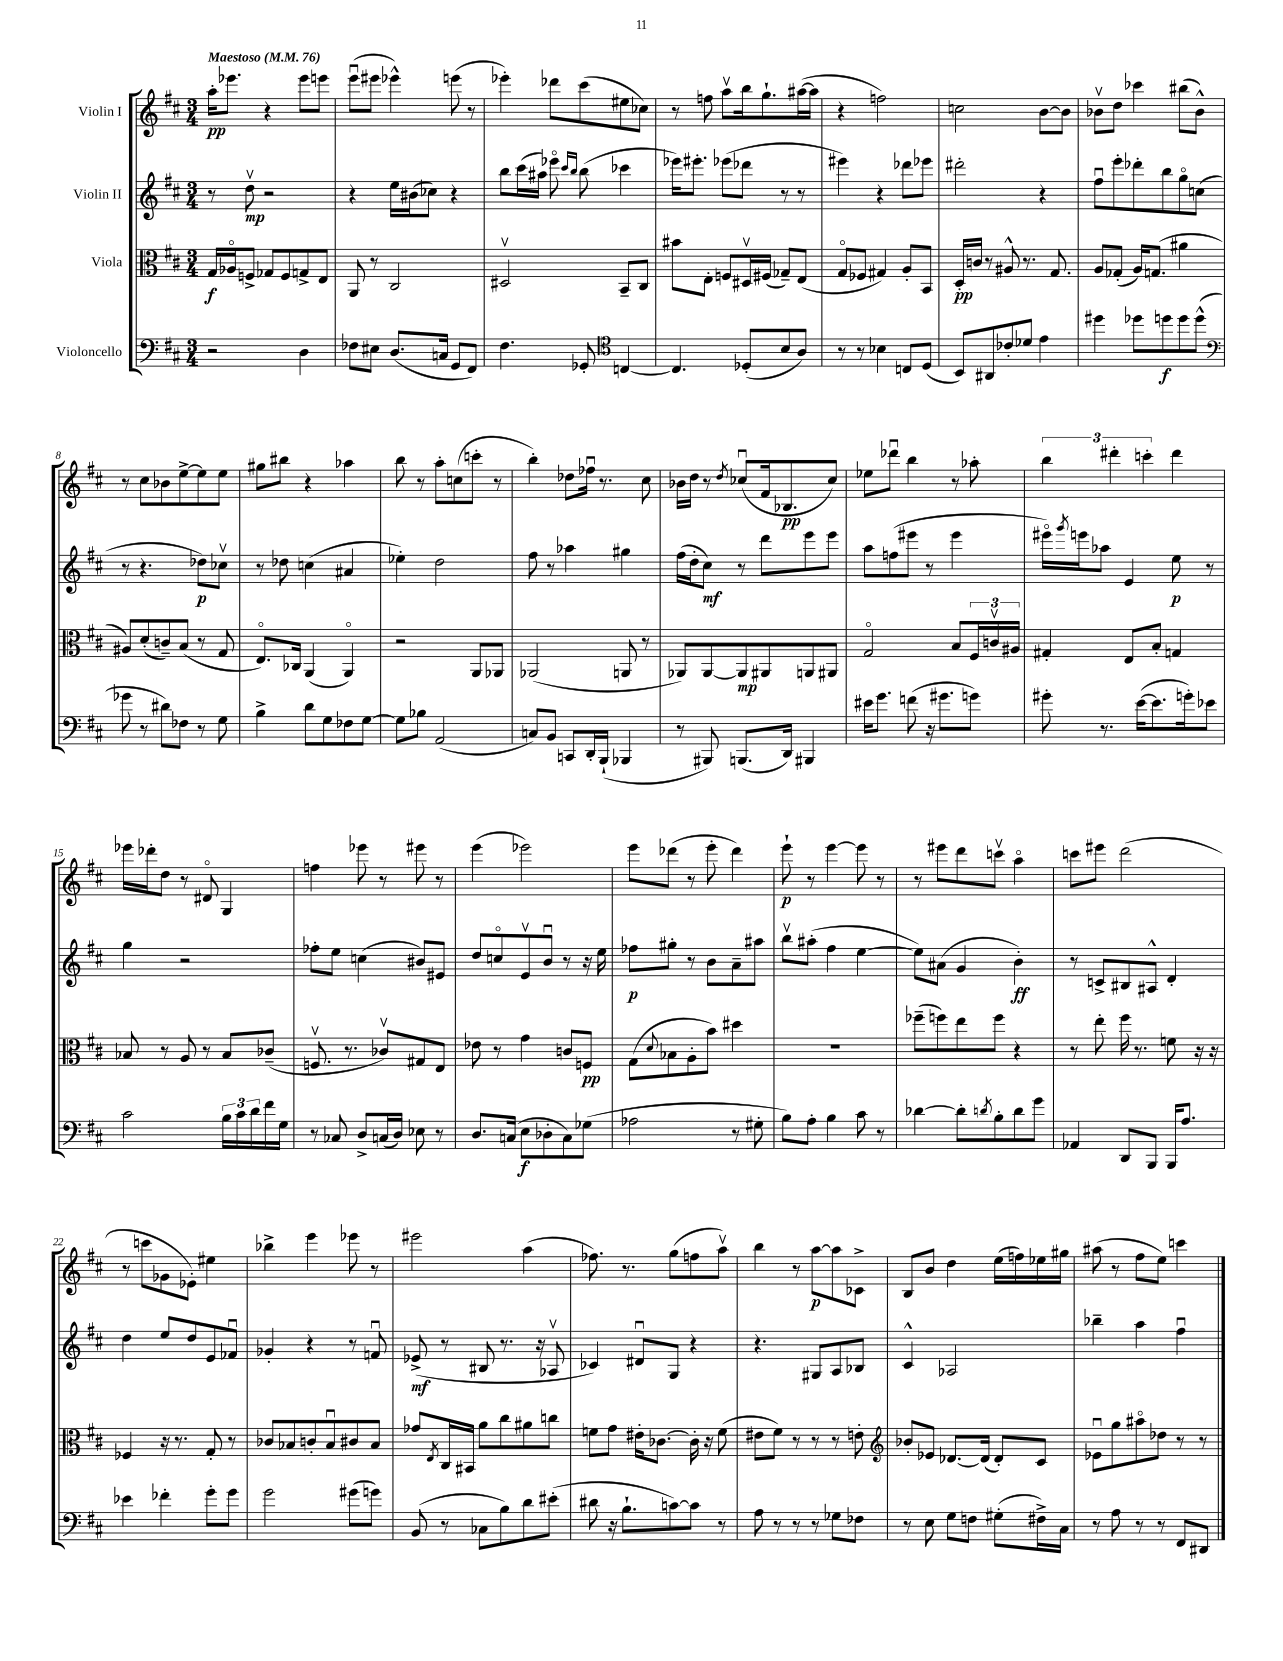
<<
\new StaffGroup <<
\new Staff = "s0" \with { instrumentName = "Violin I" } {
    \clef treble \key d \major \numericTimeSignature \time 3/4 \tempo "Maestoso" 4 = 76
    a''16-.\pp ees'''8. r4 ees'''8 e'''8 |
    e'''8\downbow( eis'''8 ees'''4-^) e'''8( r8 |
    ees'''4-.) des'''8 cis'''8( eis''8 ces''8) |
    r8 f''8 a''8\upbow b''16 g''8.-! ais''16~( ais''16 |
    r4 f''2) |
    c''2 b'8~ b'8 |
    bes'8\upbow d''8 ces'''4 bis''8( bes'8-^) |
    r8 cis''8 bes'8 e''8~-> e''8 e''8 |
    gis''8 bis''8 r4 aes''4 |
    b''8 r8 a''8-. c''8( c'''8-. r8 |
    b''4-.) des''8 fes''16\downbow r8. cis''8 |
    bes'16 d''16 r8 \acciaccatura { d''8 } ces''8\downbow( fis'16 bes8.\pp ces''8) |
    ees''8 des'''8\downbow b''4 r8 aes''8-. |
    \tuplet 3/2 { b''4 dis'''4-. c'''4-. } dis'''4 |
    ees'''16 des'''16-. d''8 r8 dis'8\flageolet g4 |
    f''4 ees'''8 r8 eis'''8 r8 |
    e'''4( ees'''2) |
    e'''8 des'''8( r8 e'''8-. des'''4) |
    e'''8-!\p r8 e'''4~ e'''8 r8 |
    r8 eis'''8 d'''8 c'''8\upbow a''4\flageolet |
    c'''8 eis'''8 d'''2( |
    r8 c'''8 ges'8 ees'8-.) eis''4 |
    bes''4-> e'''4 ees'''8 r8 |
    eis'''2 a''4( |
    fes''8.) r8. g''8( f''8 a''8\upbow) |
    b''4 r8 a''8~\p a''8 ces'8-> |
    b8 b'8 d''4 e''16( f''16) ees''16 gis''16 |
    ais''8( r8 fis''8 e''8) c'''4 \bar "|." |
}
\new Staff = "s1" \with { instrumentName = "Violin II" } {
    \clef treble \key d \major \numericTimeSignature \time 3/4
    r8 d''8\upbow\mp r2 |
    r4 e''16 bis'16( ces''8) r4 |
    b''8 cis'''16( ais''16) ees'''8\flageolet \grace { cis'''16 b''16 } b''8( ces'''4 |
    ees'''16) eis'''8.-. ees'''8( des'''8 r8 r8 |
    eis'''4) r4 des'''8 ees'''8 |
    dis'''2-. r4 |
    fis''8\downbow e'''8-. des'''8-. b''8 g''8\flageolet c''8( |
    r8 r4. des''8\p) ces''8\upbow |
    r8 des''8 c''4( ais'4 |
    ees''4-.) d''2 |
    fis''8 r8 aes''4 gis''4 |
    fis''16( d''16-. cis''8\mf) r8 d'''8 e'''8 e'''8 |
    a''8 f''8( eis'''8 r8 eis'''4 |
    eis'''16\flageolet) \acciaccatura { g'''8 } e'''16 aes''8 e'4 e''8\p r8 |
    g''4 r2 |
    fes''8-. e''8 c''4( bis'8) eis'8 |
    d''8 c''8\flageolet e'8\upbow b'8\downbow r8 r16 e''16 |
    fes''8\p gis''8-. r8 b'8 a'8-- ais''8 |
    b''8\upbow ais''8-.( fis''4 e''4~ |
    e''8) ais'8( g'4 b'4-.\ff) |
    r8 c'8-> bis8 ais8-^ d'4-. |
    d''4 e''8 d''8 e'8 fes'8\downbow |
    ges'4-. r4 r8 f'8\downbow |
    ees'8->\mf( r8 bis8 r8. r16 aes8\upbow |
    ces'4) dis'8\downbow g8 r4 |
    r4. gis8 a8 bes8 |
    cis'4-^ aes2 |
    bes''4-- a''4 fis''4\downbow \bar "|." |
}
\new Staff = "s2" \with { instrumentName = "Viola" } {
    \clef alto \key d \major \numericTimeSignature \time 3/4
    g16\f aes16\flageolet f8-> ges8 f8 g8-> e8 |
    a,8 r8 cis2 |
    dis2\upbow b,8-- cis8 |
    bis'8 e8-. f8 dis16\upbow fis16( ges8--) e8( |
    g8\flageolet fes8 gis4) a8-. b,8 |
    d16-.\pp c'16 r8 ais8-^ r8. g8. |
    a8 ges8-.( a16) g8.( ais'4 |
    ais8) d'8-.( c'8--) b8( r8 g8 |
    e8.\flageolet) ces16 a,4( a,4\flageolet) |
    r2 a,8 aes,8 |
    aes,2( a,8 r8 |
    aes,8) aes,8~ aes,8\mp ais,8 a,8 ais,8 |
    g2\flageolet b8 \tuplet 3/2 { fis16 c'16\upbow ais16 } |
    gis4-. e8 b8-. g4 |
    bes8 r8 a8 r8 bes8 ces'8--( |
    f8.\upbow r8. ces'8\upbow) gis8 e8 |
    ees'8 r8 g'4 c'8 f8\pp |
    g8( \appoggiatura { d'8 } bes8 a8-. b'8) dis''4 |
    R2. |
    fes''8--( f''8) e''8 f''8 r4 |
    r8 e''8-. fis''16 r8. f'8 r16 r16 |
    fes4 r16 r8. g8-. r8 |
    ces'8 bes8 c'8-. bes8\downbow cis'8 bes8 |
    ges'8 \acciaccatura { e8 } cis16 bis,16 a'8 cis''8 ais'8 c''8 |
    f'8 g'8 eis'16-. ces'8.~ ces'16-. r16 f'8( |
    eis'8 fis'8) r8 r8 r8 e'8-. |
    \clef treble bes'8-. ees'8 des'8.~ des'16( des'8-.) cis'8 |
    ees'8\downbow g''8 ais''8\flageolet des''8 r8 r8 \bar "|." |
}
\new Staff = "s3" \with { instrumentName = "Violoncello" } {
    \clef bass \key d \major \numericTimeSignature \time 3/4
    r2 d4 |
    fes8 eis8 d8.( c16 g,8 fis,8) |
    fis4. ges,8-. \clef tenor c4~ |
    c4. des8-.( b8 a8) |
    r8 r8 bes4 c8 d8( |
    b,8) ais,8 ces'8-. des'8 e'4 |
    dis''4 des''8 d''8\f d''8 d''8-^( |
    \clef bass ges'8 r8 dis'8) fes8 r8 g8 |
    b4-> d'8 g8 fes8 g8~ |
    g8 bes8 a,2( |
    c8) b,8 c,8 d,16-. b,,16-!( bes,,4 |
    r8 bis,,8) b,,8.( d,16) bis,,4 |
    eis'16 g'8. f'8( r16 gis'8. g'8) |
    gis'8-. r8. e'16~( e'8. g'16-.) ees'8 |
    cis'2 \tuplet 3/2 { b16 cis'16 d'16 } fis'16 g16 |
    r8 ces8 d8-> c16( d16) ees8 r8 |
    d8. c16( e8\f des8-. c8) ges8( |
    aes2 r8 gis8-. |
    b8) a8-. b4 cis'8 r8 |
    des'4~ des'8-. \acciaccatura { d'8 } b8-. d'8 g'8 |
    aes,4 d,8 b,,8 b,,16 a8. |
    ees'4 fes'4-. g'8-. g'8 |
    g'2 gis'8( g'8) |
    b,8( r8 ces8 b8) d'8 eis'8-.( |
    dis'8 r16 b8.-! c'8~) c'8 r8 |
    a8 r8 r8 r8 ges8 fes8 |
    r8 e8 g8 f8 gis8-.( fis16->) cis16 |
    r8 a8 r8 r8 fis,8 dis,8 \bar "|." |
}
>>
>>
